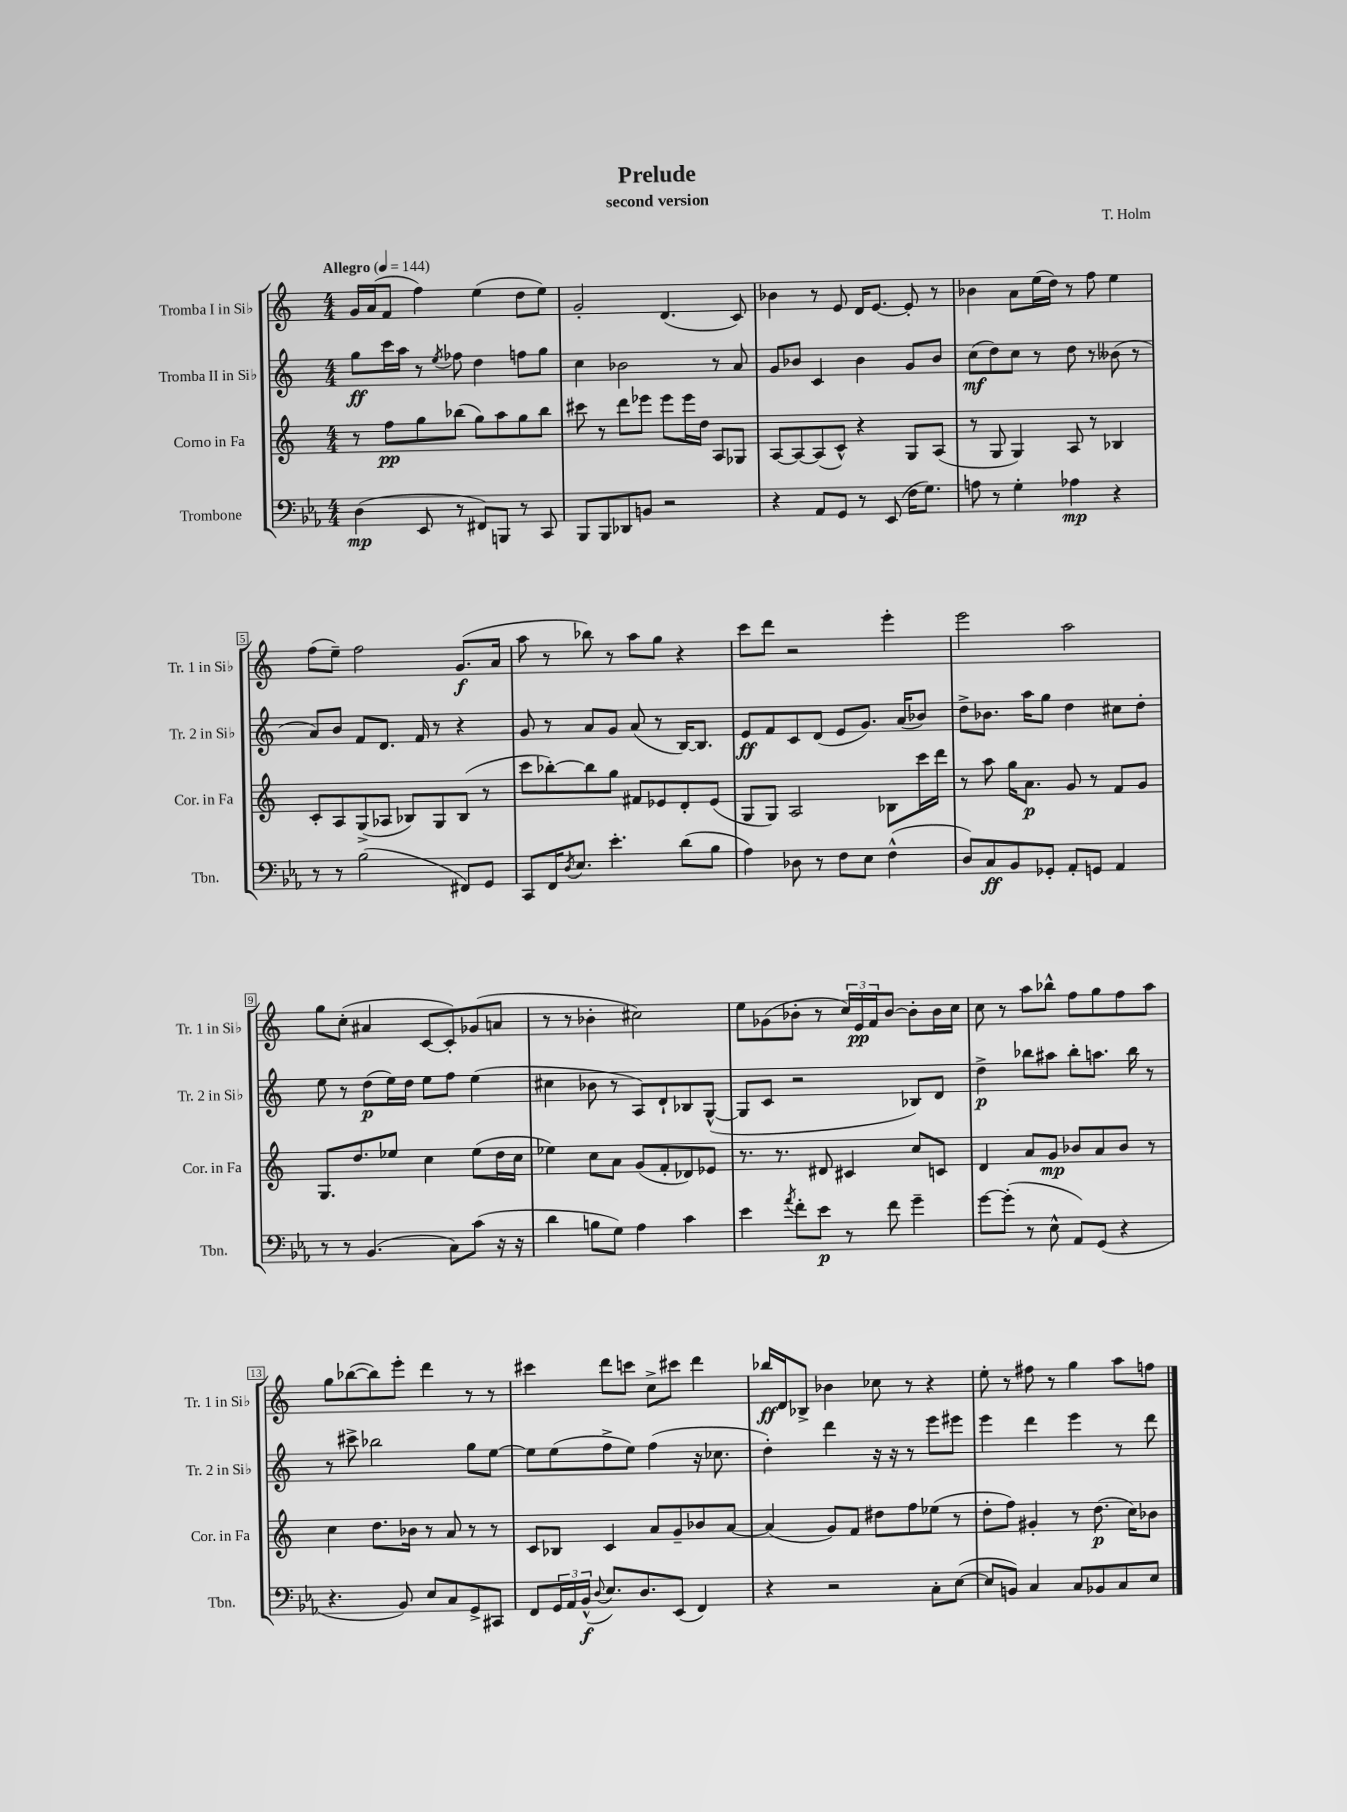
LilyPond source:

\header { title = "Prelude" composer = "T. Holm" subtitle = "second version" }
<<
\new StaffGroup <<
\new Staff = "s0" \with { instrumentName = "Tromba I in Sib" shortInstrumentName = "Tr. 1 in Sib" } {
    \clef treble \key c \major \numericTimeSignature \time 4/4 \tempo "Allegro" 4 = 144
    g'16 a'16( f'8 f''4) e''4( d''8 e''8) |
    g'2-. d'4.( c'8) |
    bes'4 r8 e'8 d'16 e'8.~ e'8-. r8 |
    bes'4 a'8 e''16( d''16) r8 f''8 e''4 |
    f''8( e''8--) f''2 g'8.\f( a'16 |
    a''8 r8 bes''8) r8 a''8 g''8 r4 |
    c'''8 d'''8 r2 e'''4-. |
    e'''2 a''2 |
    g''8 c''8-.( ais'4 c'8~ c'8-.) ges'8( a'8 |
    r8 r8 bes'4-. cis''2) |
    e''8 ges'8( bes'8-. r8 \tuplet 3/2 { c''16) e'16\pp f'16 } bes'8~ bes'8-. bes'16 c''16 |
    c''8 r8 a''8 bes''8-^ f''8 g''8 f''8 a''8 |
    g''8 bes''8~( bes''8) e'''8-. d'''4 r8 r8 |
    cis'''4 d'''8 c'''8 c''8-> cis'''8 d'''4 |
    bes''16\ff d'16 bes8-> bes'4 ces''8 r8 r4 |
    e''8-. r8 fis''8 r8 g''4 a''8 f''8 \bar "|." |
}
\new Staff = "s1" \with { instrumentName = "Tromba II in Sib" shortInstrumentName = "Tr. 2 in Sib" } {
    \clef treble \key c \major \numericTimeSignature \time 4/4
    g''8\ff c'''16 a''16 r8 \acciaccatura { e''8 } fes''8 d''4 f''8 g''8 |
    c''4 bes'2 r8 a'8 |
    g'8 bes'8 c'4 bes'4 g'8 bes'8 |
    c''8\mf( d''8) c''8 r8 d''8 r8 beses'8( r8 |
    a'8) b'8 f'8 d'8. f'16 r8 r4 |
    g'8 r8 a'8 g'8 a'8( r8 b16~) b8. |
    e'8\ff f'8 c'8 d'8( e'8 g'8.) a'16( bes'8) |
    d''8-> bes'8. a''16 g''8 d''4 cis''8 d''8-. |
    e''8 r8 d''8\p( e''16) d''16 e''8 f''8 e''4( |
    cis''4 bes'8 r8 a8) d'8-! bes8 g8~-^( |
    g8 c'8 r2 bes8) d'8 |
    d''4->\p bes''8 ais''8 bes''8-. a''8. bes''16 r8 |
    r8 cis'''8-> bes''2 g''8 e''8~ |
    e''8 e''8( f''8-> e''8) f''4( r16 ces''8. |
    d''4-.) d'''4 r16 r16 r8 e'''8 eis'''8 |
    e'''4 d'''4 e'''4 r8 d'''8 \bar "|." |
}
\new Staff = "s2" \with { instrumentName = "Corno in Fa" shortInstrumentName = "Cor. in Fa" } {
    \clef treble \key c \major \numericTimeSignature \time 4/4
    r8 f''8\pp g''8 bes''8( g''8) a''8 g''8 bes''8 |
    cis'''8 r8 d'''8 ees'''8 ees'''8 ees'''16 d''16 a8 ges8 |
    a8~ a8~ a8( c'8-^) r4 g8 a8( |
    r8 g8 g4) a8 r8 bes4 |
    c'8-. a8 g8->( aes8 bes8) g8 bes8( r8 |
    c'''8 bes''8~-.) bes''8 g''8 fis'8 ees'8 d'8-. ees'8( |
    g8 g8) a2 bes8 c'''16 d'''16 |
    r8 a''8 g''16 a'8.\p g'8 r8 f'8 g'8 |
    g8. d''8. ees''8 c''4 ees''8( d''16 c''16 |
    ees''4) c''8 a'8 g'8( f'8-. des'8) ees'8 |
    r8. r8. dis'8 cis'4 c''8 c'8 |
    d'4 a'8 g'8\mp bes'8 a'8 bes'8 r8 |
    c''4 d''8. bes'16 r8 a'8 r8 r8 |
    c'8 bes8 c'4 a'8 g'8-- bes'8 a'8~ |
    a'4( g'8) f'8 dis''8 f''8 ees''8( r8 |
    d''8-. f''8) gis'4-. r8 d''8.\p( c''16) bes'8 \bar "|." |
}
\new Staff = "s3" \with { instrumentName = "Trombone" shortInstrumentName = "Tbn." } {
    \clef bass \key ees \major \numericTimeSignature \time 4/4
    d4\mp( ees,8 r8 fis,8) b,,8 r8 c,8 |
    bes,,8 bes,,8 des,8 b,8 r2 |
    r4 aes,8 g,8 r8 ees,8( f16 g8.) |
    a8 r8 g4-. aes4\mp r4 |
    r8 r8 bes2( fis,8) g,8 |
    c,8 f,16 \acciaccatura { d8 } ees8. ees'4.-. d'8( bes8 |
    aes4) des8 r8 f8 ees8 f4-^( |
    d8) c8\ff bes,8 ges,8-. aes,8-. g,8 aes,4 |
    r8 r8 bes,4.( c8) c'8( r16 r16 |
    d'4 b8 g8) aes4 c'4 |
    ees'4 \acciaccatura { aes'8 } f'8-. ees'8\p r8 f'8 g'4-- |
    g'8~ g'8-.( r8 ees8-^ aes,8) g,8( r4 |
    r4. bes,8) ees8 c8 g,8-> cis,8 |
    f,8 \tuplet 3/2 { g,16 aes,16 bes,16-^\f( } \appoggiatura { d8 } ees8.) d8. ees,8( f,4) |
    r4 r2 c8-. ees8~( |
    ees8 b,8) c4 c8 bes,8 c8 ees8 \bar "|." |
}
>>
>>
\layout { \context { \Score \override BarNumber.stencil = #(make-stencil-boxer 0.1 0.3 ly:text-interface::print) } }
